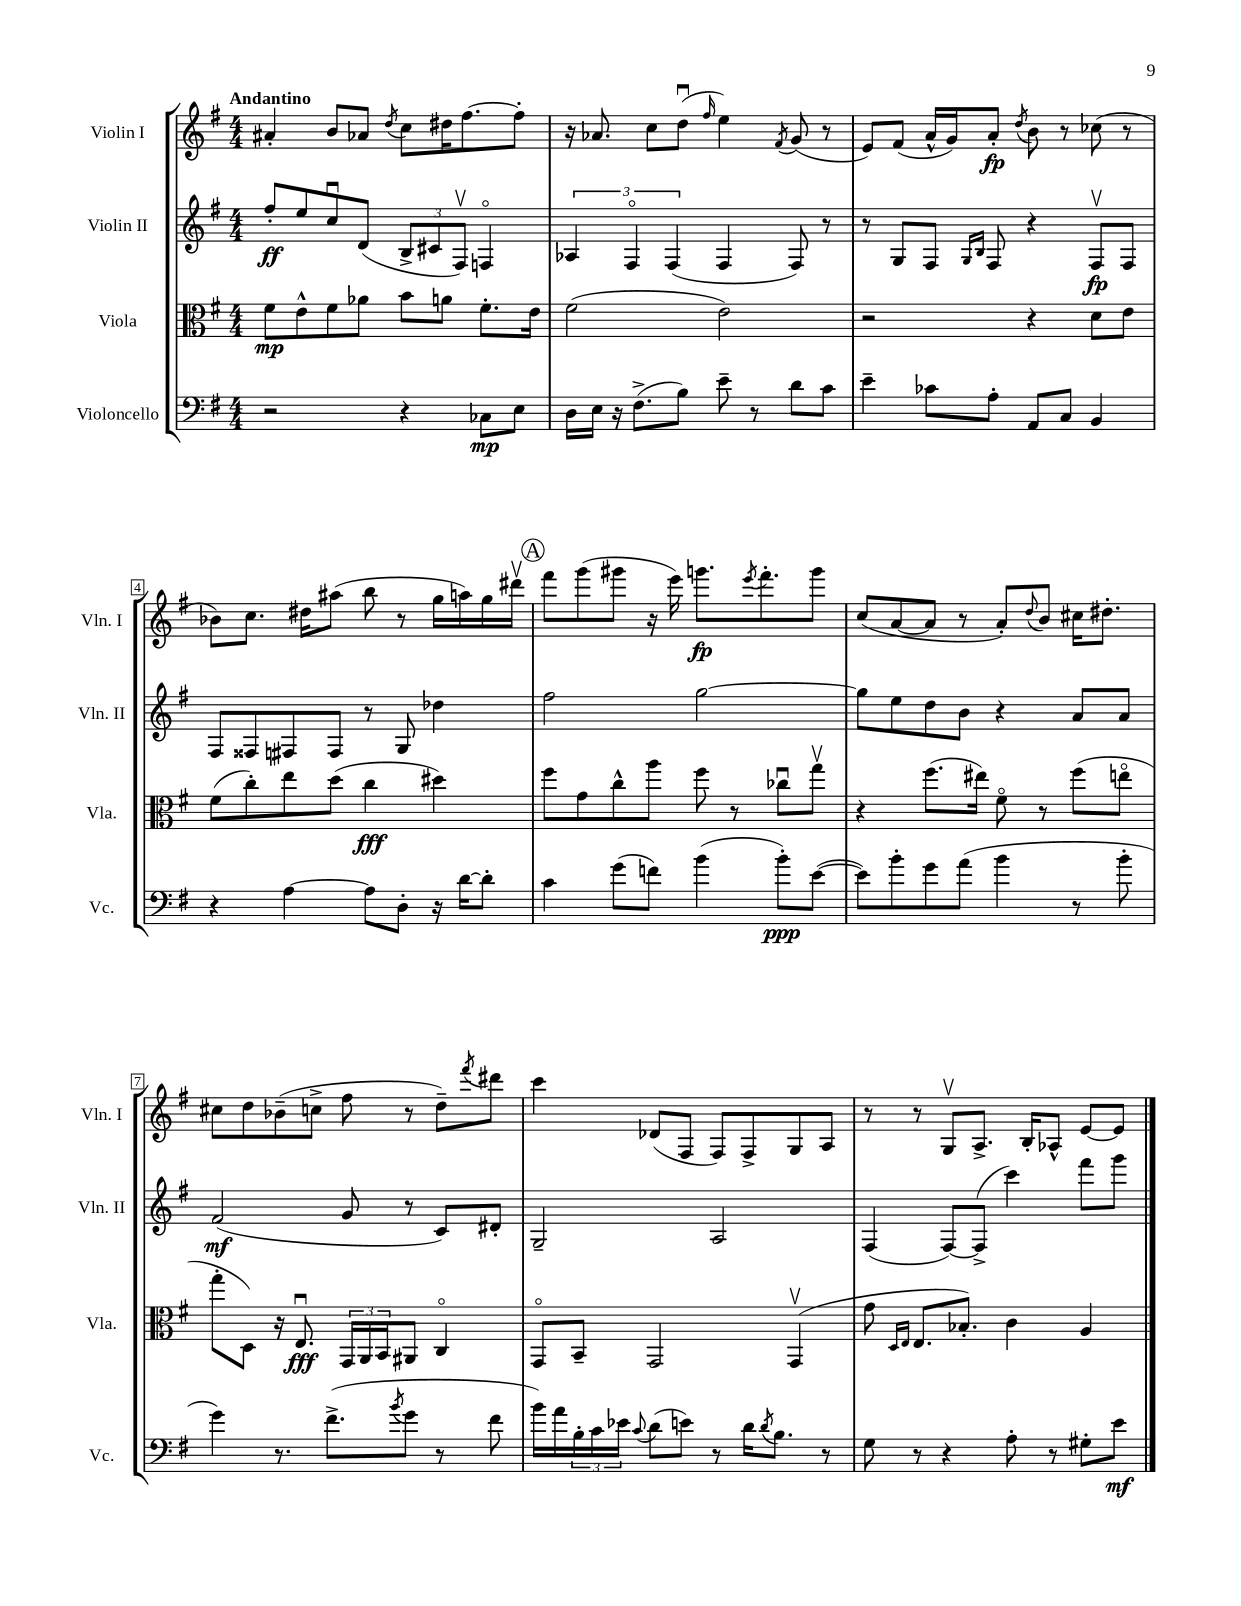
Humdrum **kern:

**kern	**kern	**kern	**kern
*staff4	*staff3	*staff2	*staff1
*clefF4	*clefC3	*clefG2	*clefG2
*k[f#]	*k[f#]	*k[f#]	*k[f#]
*M4/4	*M4/4	*M4/4	*M4/4
2r	8f#\L	8ff#'/L	4a#'/
.	8e^^\	8ee/	.
.	8f#\	8ccu/	8b/L
.	8a-\J	(8d/J	8a-/J
.	.	.	8qdd/
4r	8b\L	12B^/L	8cc\L
.	.	12c#/	.
.	8a\J	.	16dd#\K
.	.	12F#v/J)	.
.	.	.	[8.ff#\
8C-\L	8.f#'\L	4Fo/	.
8E\J	.	.	8ff#'\]J
.	16e\Jk	.	.
=	=	=	=
16D\LL	(2f#\	6A-/	16r
16E\JJ	.	.	8.a-/
16r	.	.	.
.	.	6F#o/	.
(8.F#^\L	.	.	.
.	.	.	8cc\L
.	.	(6F#/	.
8B\J)	.	.	(8ddu\J
.	.	.	16qqff#/
8e~\	2e\)	4F#/	4ee\)
8r	.	.	.
.	.	.	8qf#/
8d\L	.	8F#/)	(8g/
8c\J	.	8r	8r
=	=	=	=
4e~\	2r	8r	8e/L)
.	.	8G/L	(8f#/J
8c-\L	.	8F#/J	16a^^/LL
.	.	.	16g/J)
.	.	16qqG/LL	.
.	.	16qqB/JJ	.
8A'\J	.	8F#/	8a'/J
.	.	.	8qdd/
8AA/L	4r	4r	8b\
8C/J	.	.	8r
4BB/	8d\L	8F#v/L	(8cc-\
.	8e\J	8F#/J	8r
=	=	=	=
4r	(8f#\L	8F#/L	8b-\L)
.	8cc'\)	8F##/	8.cc\J
[4A\	8ee\	8F#/	.
.	.	.	16dd#\LK
.	(8dd\J	8F#/J	(8aa#\J
8A\]L	4cc\	8r	8bb\
8D'\J	.	8G/	8r
16r	4dd#\)	4dd-\	16gg\LL
[16d\LK	.	.	16aa\)
8d'\]J	.	.	16gg\
.	.	.	16ddd#v\JJ
=	=	=	=
4c\	8ff#\L	2ff#\	8fff#\L
.	8g\	.	(8ggg\
(8g\L	8cc^^\	.	8ggg#\J
8f\J)	8aa\J	.	16r
.	.	.	16eee\)
(4b\	8ff#\	[2gg\	8.ggg\L
.	8r	.	.
.	.	.	8qeee/
.	.	.	8.fff#'\
8b'\L)	8cc-u\L	.	.
([8e\J	8ggv\J	.	8ggg\J
=	=	=	=
8e\]L)	4r	8gg\]L	(8cc/L
8b'\	.	8ee\	[8a/
8g\	(8.ff#\L	8dd\	8a/]J
(8a\J	.	8b\J	8r
.	16ee#\Jk)	.	.
4b\	8f#o\	4r	8a'/L)
.	.	.	8qqdd/
.	8r	.	8b/J
8r	(8ff#\L	8a/L	16cc#\LK
.	.	.	8.dd#'\J
8b'\	8eeo\J	8a/J	.
=	=	=	=
4g\)	8gg'\L	(2f#/	8cc#\L
.	8D\J)	.	8dd\
8.r	16r	.	(8b-~\
.	8.Eu/	.	.
.	.	.	8cc^\J
(8.f#^\L	.	.	.
.	24GG/LL	8g/	8ff#\
.	24AA/	.	.
.	24BB/J	.	.
8qb/	.	.	.
8g\J	8AA#/J	8r	8r
8r	4Co/	8c/L)	8dd~\L)
.	.	.	8qfff#/
8f#\	.	8d#'/J	8ddd#\J
=	=	=	=
16b\LL)	8GGo/L	2G~/	4ccc\
16a\	.	.	.
24B'\	8BB~/J	.	.
24c\	.	.	.
24e-\JJ	.	.	.
8qqc/	.	.	.
(8d\L	2GG/	.	(8d-/L
8e\J)	.	.	8F#/J
8r	.	2A/	8F#/L)
16d\LK	.	.	8F#^/
8qd/	.	.	.
8.B\J	.	.	.
.	(4GGv/	.	8G/
8r	.	.	8A/J
=	=	=	=
8G\	8g\	(4F#/	8r
.	16qqD/LL	.	.
.	16qqE/JJ	.	.
8r	8.E/L	.	8r
4r	.	[8F#/L)	8Gv/L
.	8.B-'/J)	.	.
.	.	(8F#^/]J	8.A^/J
8A'\	4c\	4ccc\)	.
.	.	.	16B'/LK
8r	.	.	8A-^^/J
8G#'\L	4A/	8fff#\L	[8e/L
8e\J	.	8ggg\J	8e/]J
==	==	==	==
*-	*-	*-	*-
